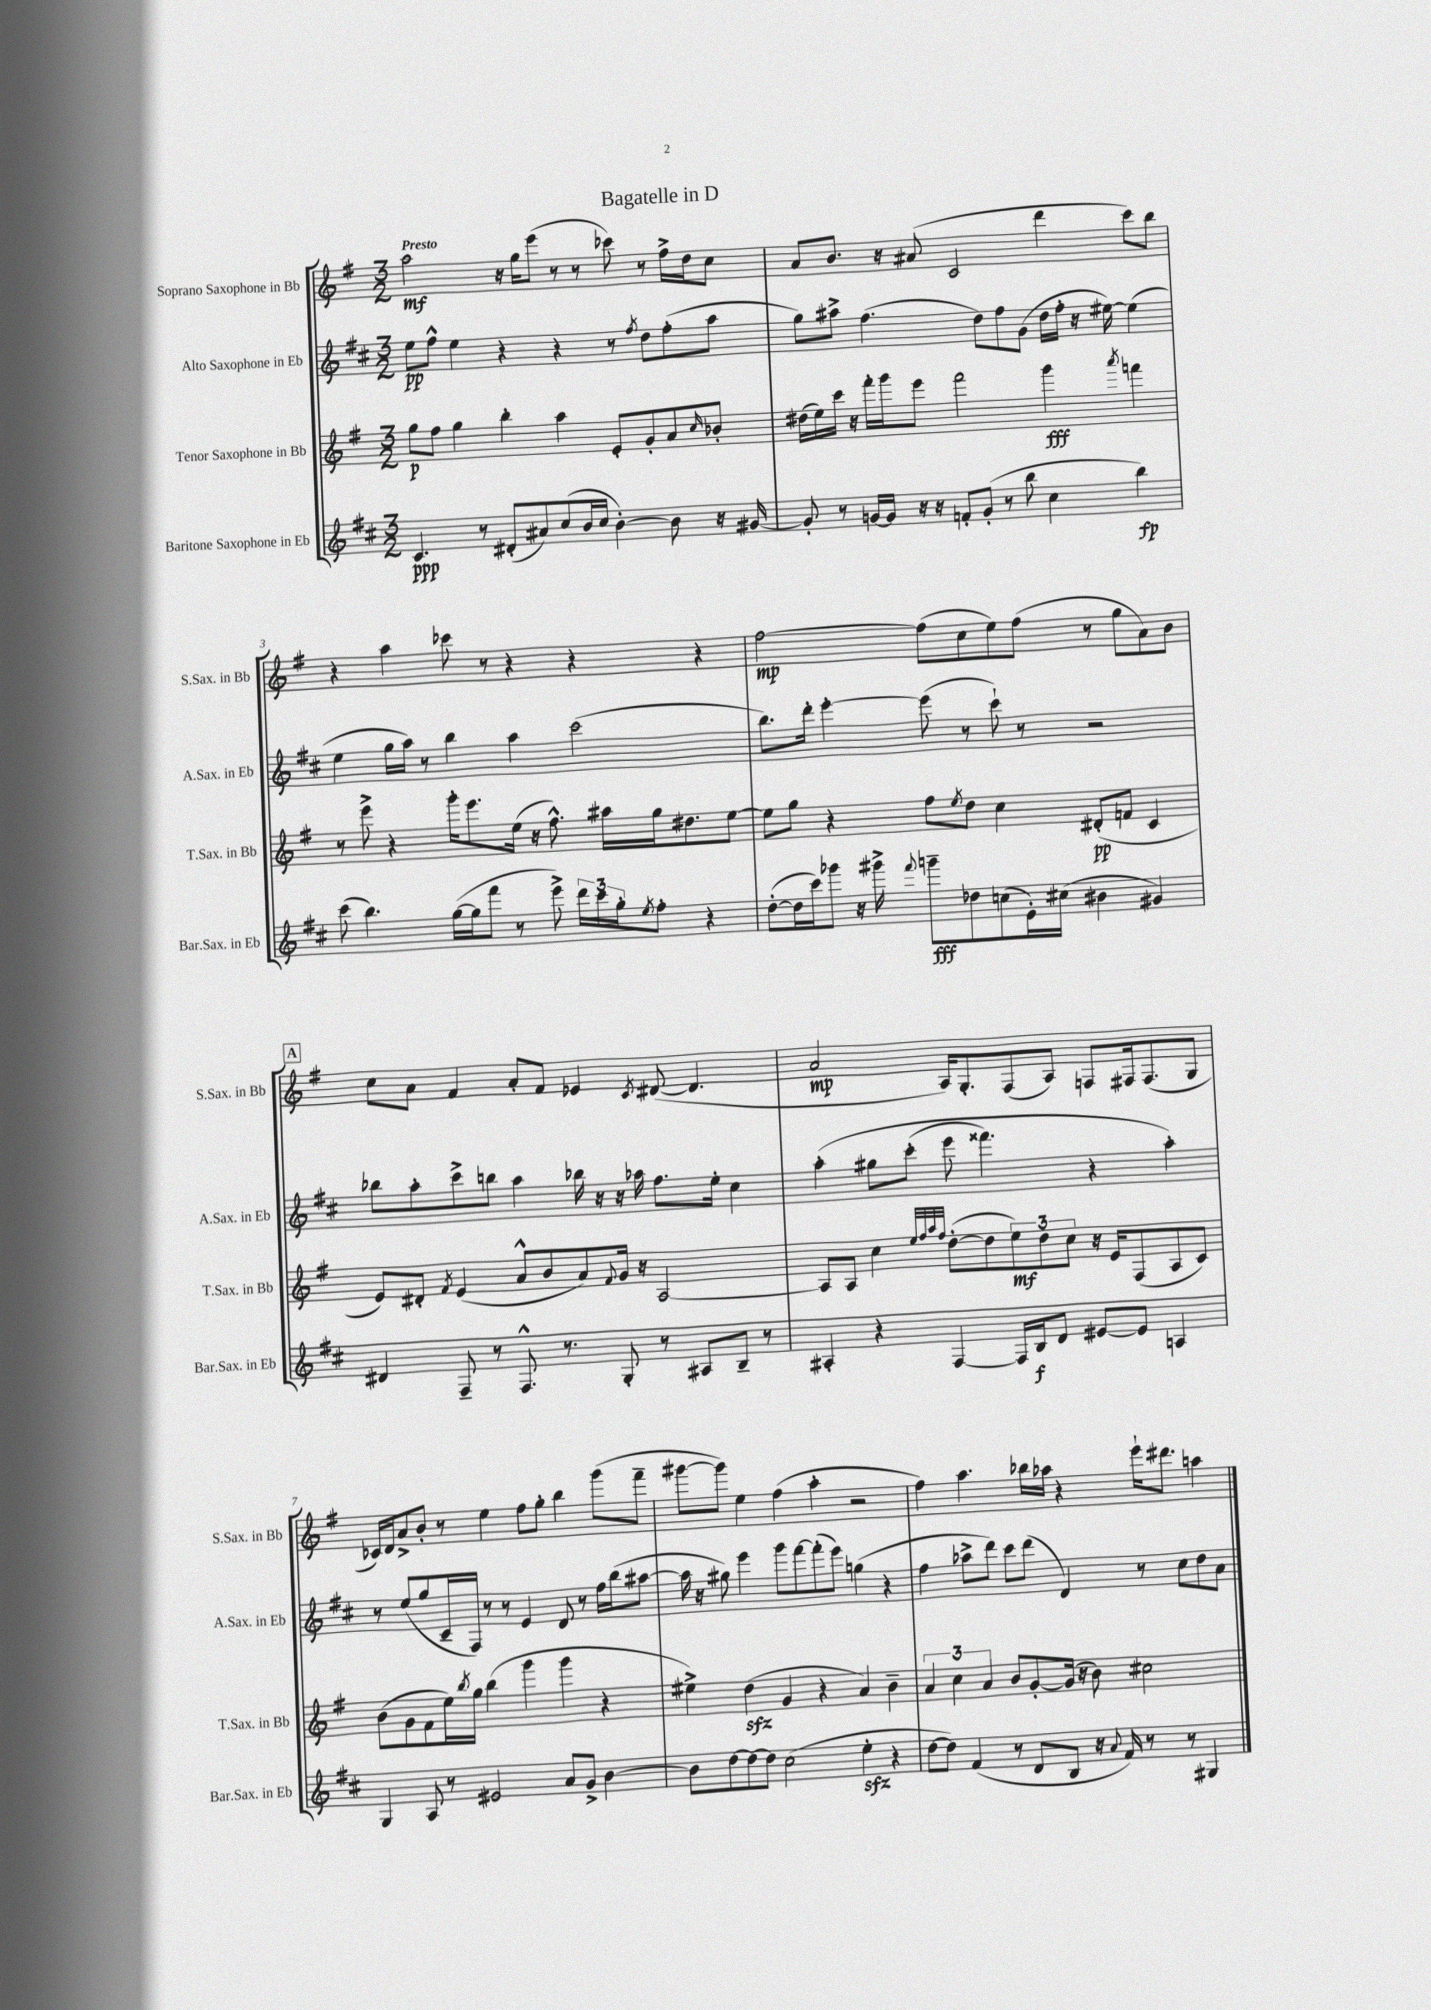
\header { title = "Bagatelle in D" }
<<
\new StaffGroup <<
\new Staff = "s0" \with { instrumentName = "Soprano Saxophone in Bb" shortInstrumentName = "S.Sax. in Bb" } {
    \clef treble \key g \major \numericTimeSignature \time 3/2 \tempo "Presto"
    a''2\mf r16 g''16 e'''8( r8 r8 ces'''8) r8 fis''16-> d''16 c''8 |
    a'8 b'8. r16 ais'8( c'2 d'''4 c'''8) b''8 |
    r4 a''4 ces'''8 r8 r4 r4 r4 |
    fis''2~\mp fis''8( c''8 e''8) fis''8( r8 g''8 a'8) b'8 |
    \mark \markup { \box "A" } c''8 a'8 fis'4 a'8-. fis'8 ees'4 \acciaccatura { c'8 } dis'8~( dis'4. |
    a'2\mp a16) g8.-. fis8( a8) f8 fis16 fis8.( g8 |
    ces'16) d'16 a'8-> b'8-. r8 e''4 fis''8 g''8-. b''4 g'''8( fis'''8-- |
    gis'''8~ gis'''8) e''4 fis''4( a''4-. r2 |
    fis''4) a''4. bes''16 aes''16 r4 e'''16-! dis'''8. a''4 \bar "|." |
}
\new Staff = "s1" \with { instrumentName = "Alto Saxophone in Eb" shortInstrumentName = "A.Sax. in Eb" } {
    \clef treble \key d \major \numericTimeSignature \time 3/2
    e''8\pp fis''8-^ e''4 r4 r4 r8 \acciaccatura { fis''8 } d''8 fis''8-.( a''8 |
    g''8) ais''8-> fis''4.( d''8) fis''8 g'8( d''16 fis''16-. r16 eis''16~) eis''4( |
    e''4 g''16 a''16) r8 b''4 a''4 cis'''2( |
    b''8.) d'''16-. e'''4~-. e'''8( r8 cis'''8-!) r8 r2 |
    \mark \markup { \box "A" } bes''8 a''8-. cis'''8-> b''8 a''4 bes''16 r16 r16 aes''16 fis''8. e''16-. cis''4 |
    a''4-.\( gis''8 cis'''8-.( e'''8 fisis'''4.) r4 a''4-.\) |
    r8 e''8( g''8 cis'16-- fis16) r8 r8 e'4 d'8 r8 fis''16 b''16( ais''8~ |
    ais''16 r16 gis''8) e'''4 g'''8 fis'''8~ fis'''8-.( e'''8) g''4( r4 |
    fis''4 aes''8-> d'''8) cis'''8 d'''8( d'4) r8 cis''8 d''8 a'8 \bar "|." |
}
\new Staff = "s2" \with { instrumentName = "Tenor Saxophone in Bb" shortInstrumentName = "T.Sax. in Bb" } {
    \clef treble \key g \major \numericTimeSignature \time 3/2
    g''8\p fis''8 g''4 b''4-. a''4 e'8-. g'8-. a'8 \grace { c''16 } bes'8-. |
    dis''16( e''16) c'''16 r16 fis'''16-. g'''16 e'''8 fis'''2 g'''4\fff \acciaccatura { a'''8 } f'''4 |
    r8 e'''8-> r4 g'''16-. e'''8. e''16( r16 fis''8.-^) ais''16 g''16 dis''8. e''8~ |
    e''8 g''8 r4 fis''8 \acciaccatura { e''8 } d''8 c''4 dis'8-.\pp( f'8 c'4 |
    \mark \markup { \box "A" } e'8) dis'8-. \acciaccatura { fis'8 } e'4( a'8-^ b'8 a'8) \appoggiatura { fis'8 } g'16 r16 a2~ |
    a8 a8 c''4 \grace { e''32 fis''32 a''32 fis''32 } d''8~-.( d''8 \tuplet 3/2 { e''8\mf) d''8 c''8 } r16 e'16 fis8( a8 c'8) |
    b'8( g'8 fis'8 e''16) \acciaccatura { b''8 } g''16 b''4( g'''4 g'''4 r4 |
    eis''4->) d''4\sfz( g'4 r4 a'4) b'4-- |
    \tuplet 3/2 { a'4 c''4 a'4 } b'8 g'8~-. g'16( r16 b'8) cis''2 \bar "|." |
}
\new Staff = "s3" \with { instrumentName = "Baritone Saxophone in Eb" shortInstrumentName = "Bar.Sax. in Eb" } {
    \clef treble \key d \major \numericTimeSignature \time 3/2
    cis'4.\ppp r8 dis'8-.( ais'8) cis''8( b'16 cis''16 b'4~-.) b'8 r16 gis'16~ |
    gis'8-. r8 g'16~ g'16 r16 r16 f'8-. g'8-.( r8 b''8 cis''4 b''4\fp) |
    cis'''8( b''4.) g''16~( g''16 fis'''8 r8 e'''8->) \tuplet 3/2 { d'''16 cis'''16 g''16-. } \acciaccatura { e''8 } fis''8-. r4 |
    d''8~-.( d''16 cis'''16) ges'''8 r16 gis'''16-> \appoggiatura { fis'''8 } g'''8--\fff des''8 c''8( e'16-.) cis''16( bis'4 gis'4) |
    \mark \markup { \box "A" } dis'4 fis8-- r8 fis8.-^ r8. g8-. r8 ais8 b8-- r8 |
    ais4-. r4 fis4~ fis16 b16\f d'8 eis'8~ eis'8 a4 |
    g4 a8 r8 eis'2 a'8 g'8-> b'4~ |
    b'8 d''8~ d''8~ d''8 cis''2( e''4-.\sfz r4 |
    d''8~ d''8) fis'4( r8 d'8 b8 r16 \appoggiatura { a'8 } fis'16) r8 r8 gis4 \bar "|." |
}
>>
>>
